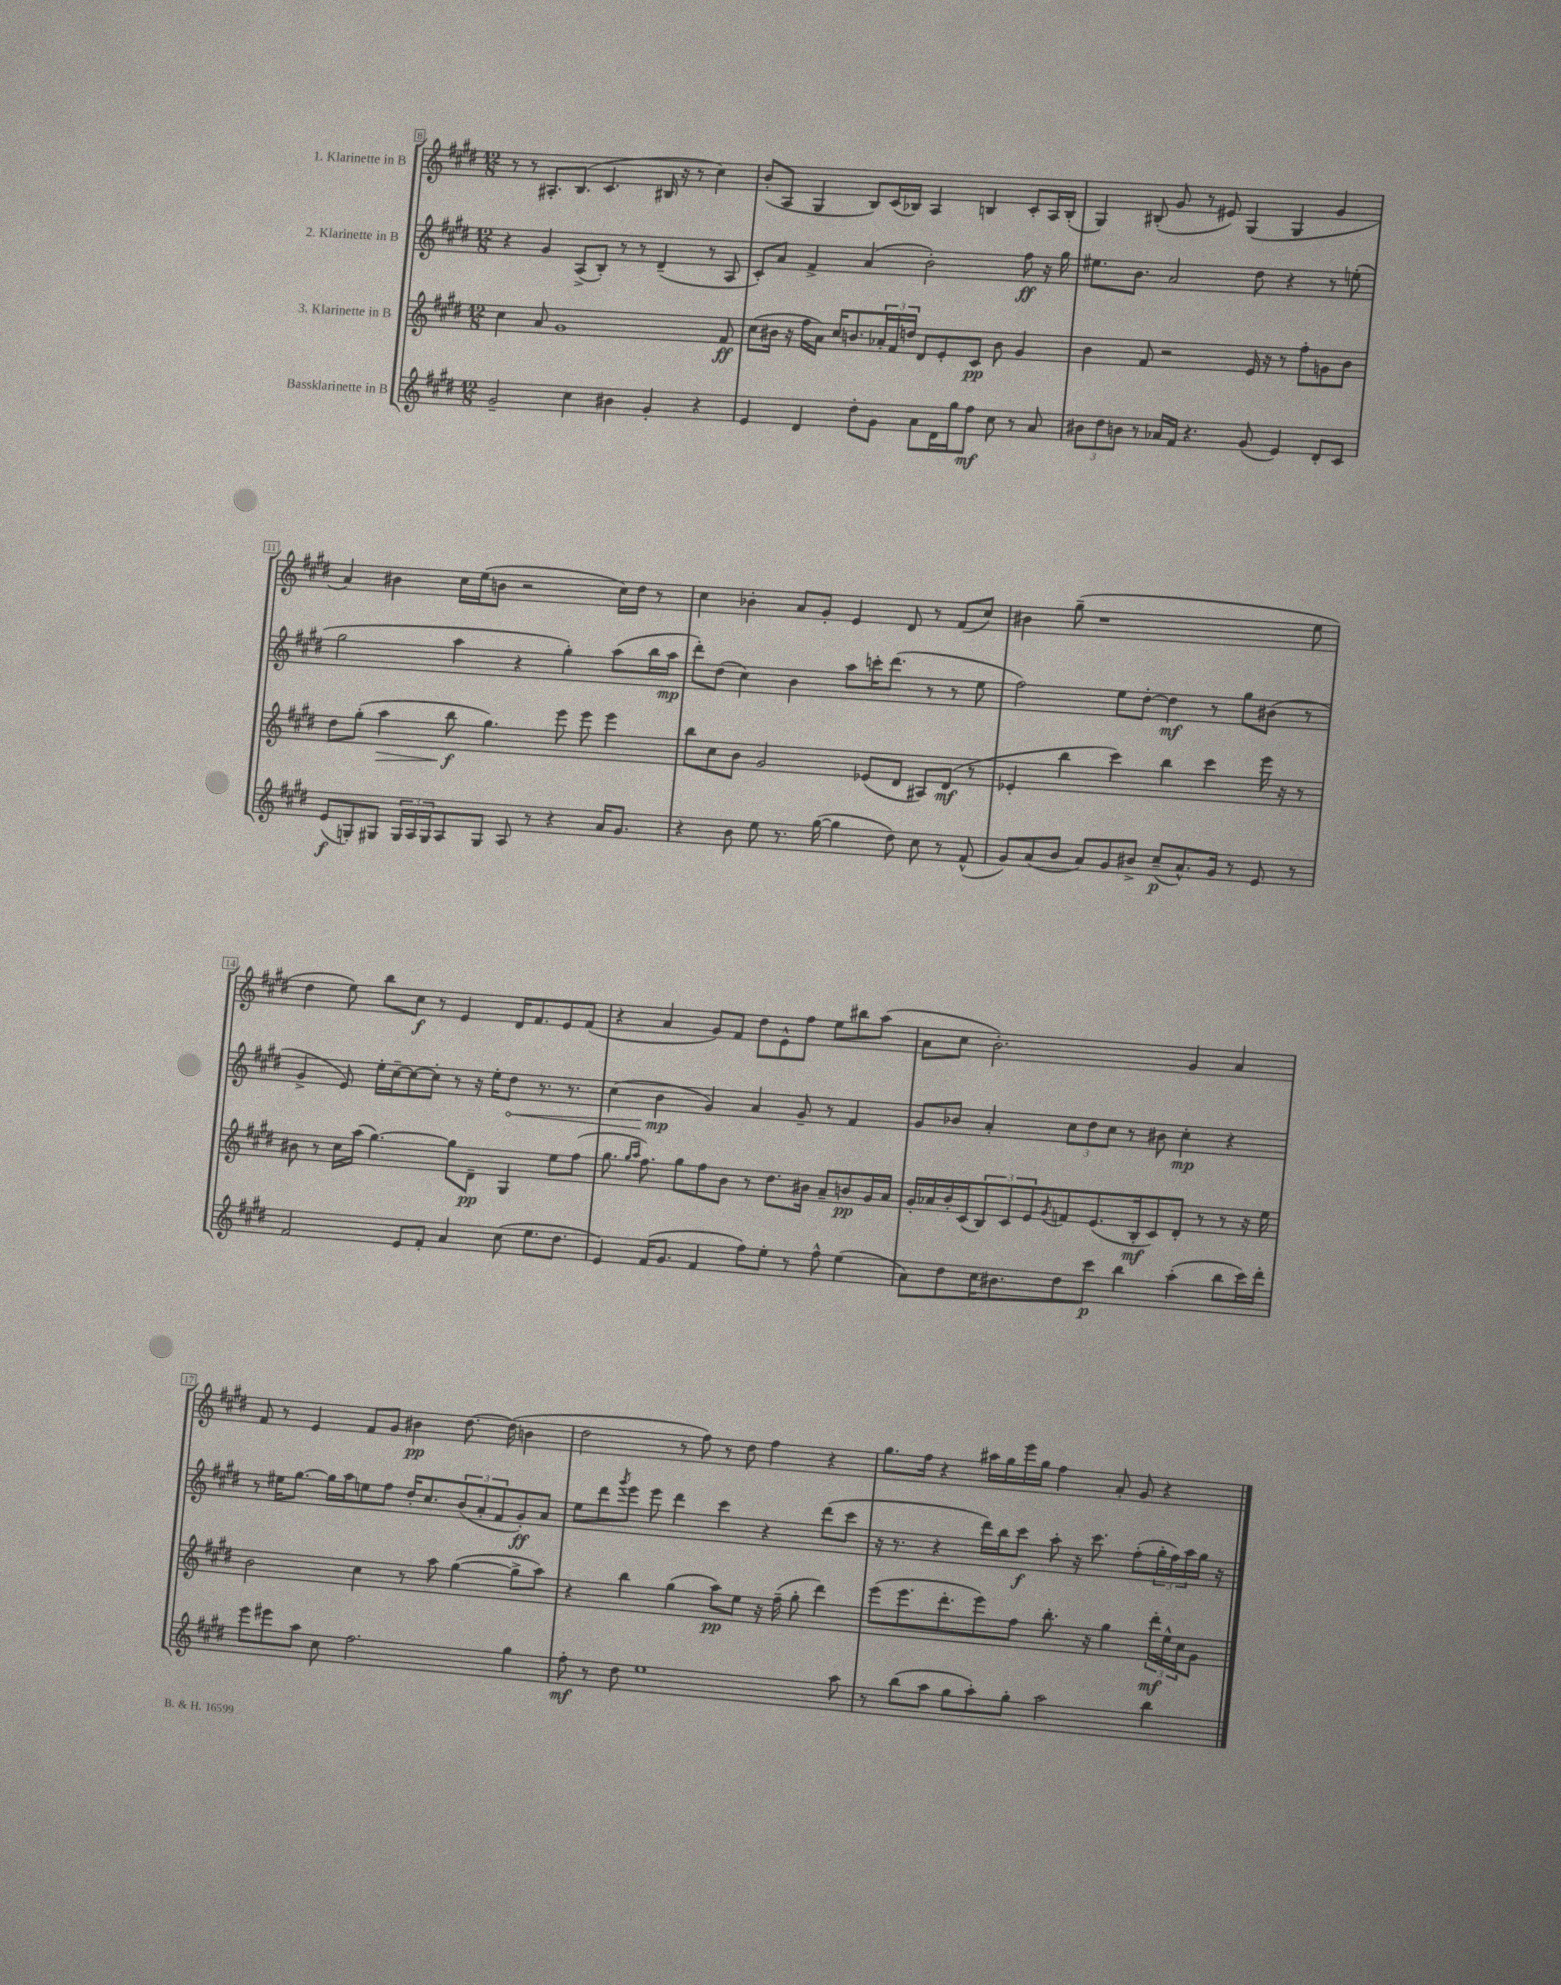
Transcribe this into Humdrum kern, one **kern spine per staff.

**kern	**kern	**kern	**kern
*staff4	*staff3	*staff2	*staff1
*clefG2	*clefG2	*clefG2	*clefG2
*k[f#c#g#d#]	*k[f#c#g#d#]	*k[f#c#g#d#]	*k[f#c#g#d#]
*M12/8	*M12/8	*M12/8	*M12/8
2g#~	4cc#	4r	8r
.	.	.	8r
.	8a	4g#	8.A#'
.	1g#	.	.
.	.	.	(8.B
4cc#	.	(8A^	.
.	.	8B')	4.c#
4b#	.	8r	.
.	.	8r	.
4g#'	.	(4d#~	16B#
.	.	.	16r
.	.	.	8r
4r	.	8r	4cc#)
.	8f#	8A	.
=	=	=	=
4e	(8cc#	8c#')	(8b'
.	16b#	8a	8A
.	16r	.	.
4d#	16ff#	4f#^	4G#
.	16a)	.	.
.	16cc#	.	.
.	8.b	.	.
8dd#'	.	(4a	8B)
8g#	24a-'	.	(16c#
.	24f#	.	.
.	.	.	16B-)
.	24dd	.	.
8a	8d#	2b')	4A
16d#	8e'	.	.
16gg#	.	.	.
8ff#	8c#	.	4B
8cc#	8b	.	.
8r	4g#	8ff#	8c#'
8a	.	16r	16A
.	.	16gg#	(16B'
=	=	=	=
12b#	4b	8.ee#	4G#)
12dd#	.	.	.
12b	.	.	.
.	.	8.b	.
8r	8f#	.	(8B#'
16a-	2r	2a	8g#
16f#	.	.	.
4.r	.	.	8r
.	.	.	8e#)
.	.	.	(4G#
(8g#	16e	8dd#	.
.	16r	.	.
4e)	8r	4r	4G#
.	8ff#'	.	.
8d#'	8g	8r	4g#
8c#	8b	(8ee'	.
=	=	=	=
(8e	8dd#	2gg#	4a)
8G')	(8gg#'	.	.
8G#	4aa	.	4b#
24G#	.	.	.
24A	.	.	.
24G#	.	.	.
8A	8bb	4aa	16cc#
.	.	.	(16ee
8G#	4.gg#)	.	8b
8A	.	4r	2r
8r	.	.	.
4r	8eee	4gg#')	.
.	8eee	.	.
16a	4eee	(8aa	16cc#)
8.g#	.	.	16dd#
.	.	16bb	8r
.	.	16aa	.
=	=	=	=
4r	8bb	8ddd#')	4cc#
.	8cc#	(8dd#	.
8b	8b	4cc#)	4b-'
8ee	2g#	.	.
8.r	.	4b	8a
.	.	.	8g#'
([16gg#	.	.	.
4gg#]	.	8aa	4e
.	(8e-	16ccc'	.
.	.	(8.ddd#	.
8dd#)	8d#	.	8d#
8cc#	8A#)	8r	8r
8r	(8d#	8r	(8f#
(8f#^^	8r	8ee	8cc#)
=	=	=	=
8g#)	4e-'	2ff#)	4b#
(8a	.	.	.
8b	4bb	.	(8gg#~
8a)	.	.	1r
8g#	4ccc#)	8ee	.
8b#^	.	[8dd#'	.
(8cc#~	4bb	4dd#]	.
8.a^^)	.	.	.
.	4ccc#	8r	.
16g#	.	.	.
8r	.	8gg#	.
8e	16eee	(8b#	.
.	16r	.	.
8r	8r	8r	8ee
=	=	=	=
2f#	8b#	4g#^	4dd#
.	8r	.	.
.	16cc#	8e)	8ee)
.	(16aa	.	.
.	[4.gg#)	16ee'	8bb
.	.	[16cc#~	.
8e	.	8cc#_	8cc#
8f#'	.	8cc#']	8r
4a	8gg#]	8r	4e
.	8d#~	16r	.
.	.	16ee'	.
(8cc#	4G#	8dd#	16d#
.	.	.	8.f#
8.ee	.	8.r	.
.	8ee	.	8e
8.dd#	.	8.r	.
.	(8ff#	.	(8f#
=	=	=	=
4e)	8.gg#	(4cc#	4r
.	16qqgg#	.	.
.	16qqaa	.	.
.	8.ff#)	.	.
(16f#	.	4b	4a
8.g#	.	.	.
.	8gg#	.	.
4f#	8ff#	4g#)	8g#)
.	8b	.	8f#
8ff#)	8r	4a	8dd#
8ee'	8.dd#	.	8e^^
8r	.	8g#~	8ff#
.	16b#	.	.
8ff#^^	8a~	8r	8ee
(4ee	8b	4f#	8bb#
.	16g#	.	(8aa
.	16a	.	.
=	=	=	=
8a)	16g#'	8g#	8a
.	16a-	.	.
8dd#	16b'	8b-	8cc#
.	(16c#	.	.
16cc#	12B)	4a'	2.b')
8.b#	.	.	.
.	12c#	.	.
.	12e	.	.
.	8qg#	.	.
8dd#	8f	12cc#	.
.	.	12dd#	.
8ccc#	(8.e	.	.
.	.	12cc#	.
4bb	.	8r	.
.	16B'	.	.
.	8c#)	8b#	.
(4aa'	8d#'	4cc#'	4g#
.	8r	.	.
8bb	8r	4r	4a
16ccc#)	16r	.	.
16ddd#'	16ee	.	.
=	=	=	=
8eee	2b	8r	8f#
8eee#	.	16ee#	8r
.	.	[8.gg#	.
8aa	.	.	4e
8cc#	.	16gg#]	.
.	.	16aa	.
2.ff#	4cc#	8ee	8f#
.	.	8ff#	8g#
.	8r	16dd#'	4b#
.	.	8.cc#	.
.	8aa	.	.
.	([4gg#	(12b	[8.dd#
.	.	12a'	.
.	.	12f#	.
.	.	.	(16dd#]
4gg#	8gg#^]	8g#')	4b
.	8aa)	8a	.
=	=	=	=
8ff#'	4r	8ee	2dd#
8r	.	8ddd#	.
.	.	8qggg#	.
8dd#	4bb	8eee	.
1ee	.	8eee	.
.	(4gg#	4ddd#	8r
.	.	.	8ff#)
.	8aa)	4ccc#	8r
.	8ee	.	8dd#
.	16r	4r	4ff#
.	(16ff#~	.	.
.	8gg#'	.	.
.	4ddd#)	(8ddd#	4r
8aa	.	8ccc#	.
=	=	=	=
8r	(8eee	16r	8.gg#
.	.	8.r	.
(8bb	8.eee	.	.
.	.	.	16ff#
8aa	.	4r	4r
.	8.ddd#'	.	.
8gg#	.	.	.
8aa')	8eee)	16ddd#)	16aa#
.	.	16bb	16gg#
8gg#'	8ff#	8ccc#	16eee
.	.	.	16gg#
2aa	8.bb'	8aa'	4ff#
.	.	16r	.
.	16r	8.ccc#	.
.	4gg#	.	8a'
.	.	(8ff#'	8g#
4bb	24ddd#'	24gg#'	4r
.	24ee^^	24ff#)	.
.	24cc#	24aa	.
.	8g#	16gg#	.
.	.	16r	.
==	==	==	==
*-	*-	*-	*-
